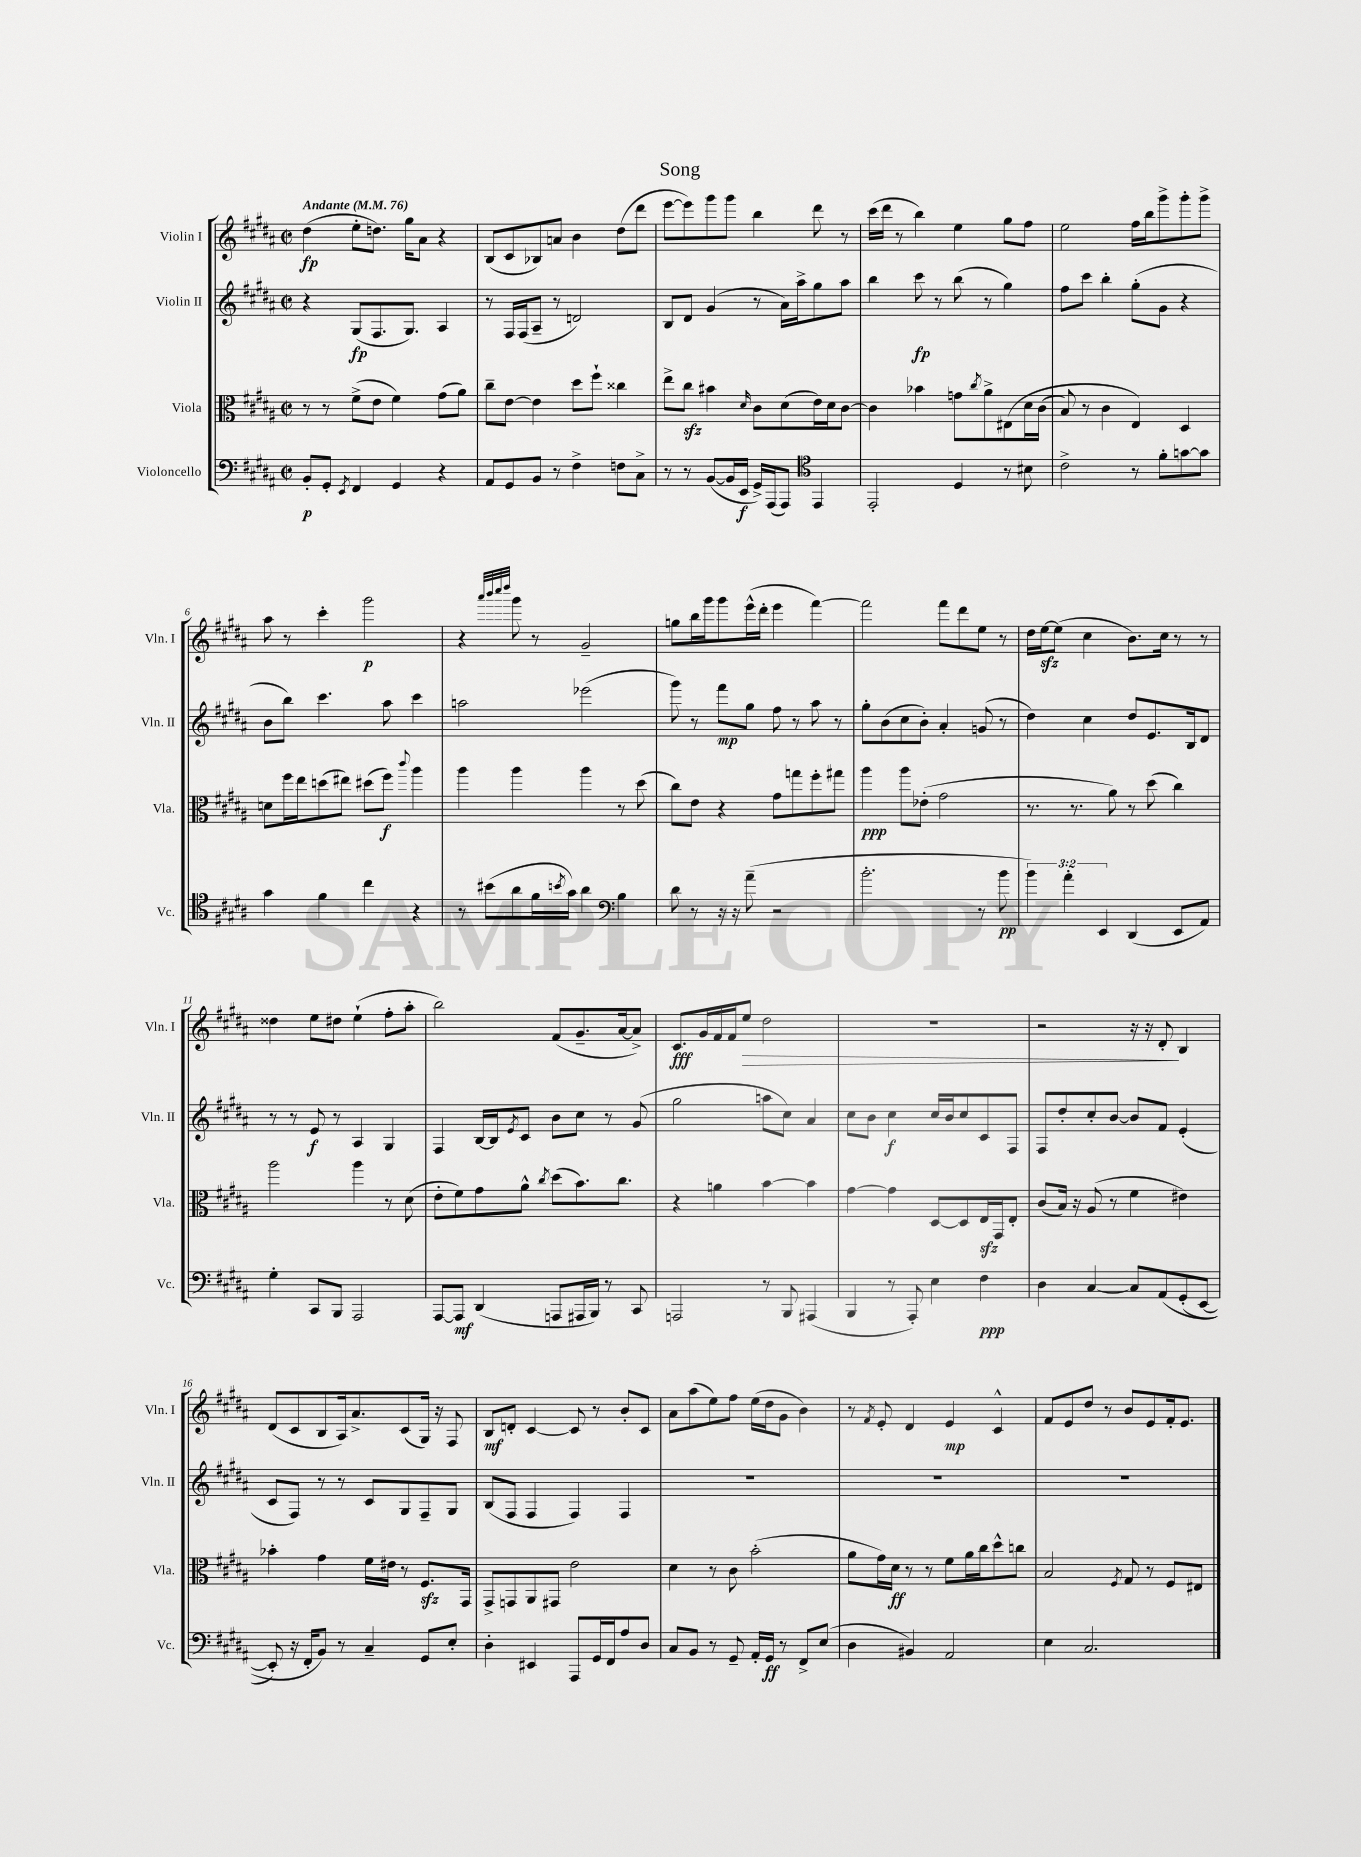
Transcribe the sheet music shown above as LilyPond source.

\header { title = "Song" }
<<
\new StaffGroup <<
\new Staff = "s0" \with { instrumentName = "Violin I" shortInstrumentName = "Vln. I" } {
    \clef treble \key b \major \defaultTimeSignature \time 2/2 \tempo "Andante" 4 = 76
    dis''4\fp( e''8-. d''8.) gis''16 ais'8 r4 |
    b8( cis'8 bes8) a'8 b'4 dis''8( dis'''8 |
    e'''8~ e'''8) gis'''8 gis'''8 b''4 dis'''8 r8 |
    cis'''16( dis'''16 r8 b''4) e''4 gis''8 fis''8 |
    e''2 fis''16 b''16 gis'''8-> gis'''8-. gis'''8-> |
    ais''8 r8 cis'''4-. gis'''2\p |
    r4 \grace { ais'''32 b'''32 cis''''32 dis''''32 } gis'''8 r8 gis'2-- |
    g''8 b''16 gis'''16 gis'''8 e'''16-^( dis'''16-. e'''4 fis'''4~) |
    fis'''2 fis'''8 dis'''8 e''8 r8 |
    dis''16 e''16~\sfz e''8( cis''4 b'8.) cis''16 r8 r8 |
    disis''4 e''8 dis''8 e''4-!( fis''8-. ais''8-. |
    b''2) fis'8( gis'8.-- ais'16~ ais'8->) |
    cis'8.\fff gis'16 fis'16 fis'16 e''8\> dis''2 |
    R1 |
    r2 r16 r16 dis'8-.\! b4 |
    dis'8( cis'8 b8 ais16) ais'8.-> cis'8( gis16) r16 fis8 |
    b8\mf d'8-. cis'4~ cis'8 r8 b'8-. cis'8 |
    ais'8 ais''8( e''8) fis''8 e''16( dis''16 gis'8 b'4) |
    r8 \acciaccatura { fis'8 } e'8-. dis'4 e'4\mp cis'4-^ |
    fis'8 e'8 dis''8 r8 b'8 e'8 fis'16-. e'8. \bar "|." |
}
\new Staff = "s1" \with { instrumentName = "Violin II" shortInstrumentName = "Vln. II" } {
    \clef treble \key b \major \defaultTimeSignature \time 2/2
    r4 gis8\fp( fis8. gis8.) ais4 |
    r8 fis16 fis16( ais8-- r8 d'2) |
    b8 dis'8 gis'4( r8 ais'16) ais''16-> gis''8 ais''8 |
    b''4 cis'''8\fp r8 b''8( r8 gis''4) |
    fis''8 cis'''8 b''4-. gis''8-.( gis'8 r4 |
    b'8 b''8) cis'''4. ais''8 cis'''4 |
    a''2 ees'''2( |
    gis'''8) r8 fis'''8\mp gis''8 fis''8 r8 ais''8 r8 |
    gis''8-. b'8( cis''8 b'8-.) ais'4-. g'8( r8 |
    dis''4) cis''4 dis''8 e'8. b16 dis'8 |
    r8 r8 e'8\f r8 ais4 gis4 |
    fis4 b16~ b16 \acciaccatura { e'8 } cis'8 b'8 cis''8 r8 gis'8( |
    gis''2 a''8 cis''8) ais'4 |
    cis''8 b'8 cis''4\f cis''16 b'16 cis''8 cis'8 fis8 |
    fis8 dis''8-. cis''8-. b'8~ b'8 fis'8 e'4-.( |
    cis'8 fis8) r8 r8 cis'8 gis8 fis8-- gis8 |
    b8( fis8 fis4 fis4) fis4 |
    R1 |
    R1 |
    R1 \bar "|." |
}
\new Staff = "s2" \with { instrumentName = "Viola" shortInstrumentName = "Vla." } {
    \clef alto \key b \major \defaultTimeSignature \time 2/2
    r8 r8 fis'8->( e'8 fis'4) gis'8( ais'8) |
    cis''8-- e'8~ e'4 dis''8 fis''8-! cisis''4 |
    e''8-> cis''8\sfz bis'4 \grace { dis'16 } cis'8 dis'8( e'16) dis'16 cis'8~ |
    cis'4 bes'4 g'8 \acciaccatura { cis''8 } ais'8-> eis8\( dis'16 cis'16( |
    b8) r8 cis'4 e4\) dis4 |
    d'8 fis''16 e''16 d''8( eis''8) dis''8( fis''8\f) \appoggiatura { cis'''8 } ais''4 |
    ais''4 ais''4 ais''4 r8 dis''8( |
    cis''8) e'8 r4 gis'8 g''8 fis''8-. gis''8 |
    ais''4\ppp ais''8 ees'8-.( gis'2 |
    r8. r8. ais'8) r8 dis''8( cis''4) |
    ais''2 ais''4 r8 dis'8( |
    e'8-. fis'8) gis'8 ais'8-^ \acciaccatura { cis''8 } dis''8( b'8.) cis''8. |
    r4 a'4 b'4~ b'4 |
    gis'4~ gis'4 dis8~ dis8 e16\sfz gis,16 e8-. |
    cis'8( b16) r16 ais8( r8 fis'4 eis'4) |
    bes'4-. gis'4 fis'16 eis'16 r8 fis8.\sfz gis,16 |
    gis,8-> g,8 ais,8 gis,8 e'2 |
    dis'4 r8 cis'8 b'2-.( |
    ais'8 gis'16) dis'16\ff r8 r8 fis'8 ais'16 cis''16 dis''8-^ c''8 |
    b2 \acciaccatura { fis8 } gis8 r8 fis8 eis8 \bar "|." |
}
\new Staff = "s3" \with { instrumentName = "Violoncello" shortInstrumentName = "Vc." } {
    \clef bass \key b \major \defaultTimeSignature \time 2/2 \override Staff.TupletNumber.text = #tuplet-number::calc-fraction-text
    b,8-.\p gis,8-. \acciaccatura { e,8 } fis,4 gis,4 r4 |
    ais,8 gis,8 b,8 r8 fis4-> f8 cis8-> |
    r8 r8 b,8~( b,16 e,16\f gis,16->) ais,,16( ais,,8) \clef tenor e,4 |
    e,2-. dis4 r8 bis8 |
    cis'2-> r8 fis'8-. g'8~ g'8 |
    gis'4 fis'4 cis''4 r4 |
    r8 bis'8( ais'8 fis'16 \acciaccatura { b'8 } gis'16) ais'4 \clef bass b4 |
    dis'8 r8 r16 r16 ais'8--( r2 |
    b'2.-. r8 b'8\pp |
    \tuplet 3/2 { b'4) ais'4-. e,4 } dis,4( e,8 ais,8) |
    gis4-. cis,8 b,,8 ais,,2 |
    ais,,8~ ais,,8\mf dis,4( a,,8 ais,,16 b,,16) r8 cis,8 |
    a,,2 r8 b,,8 ais,,4( |
    b,,4 r8 ais,,8-.) e4 fis4\ppp |
    dis4 cis4~ cis8 ais,8\( gis,8-.( e,8~ |
    e,8-.) r16 fis,16-. b,8\) r8 cis4-- gis,8 e8-. |
    dis4-. eis,4 ais,,8 gis,16 fis,16 ais8 dis8 |
    cis8 b,8 r8 gis,8-- ais,16-. gis,16\ff r8 fis,8-> e8( |
    dis4 bis,4) ais,2 |
    e4 cis2. \bar "|." |
}
>>
>>
